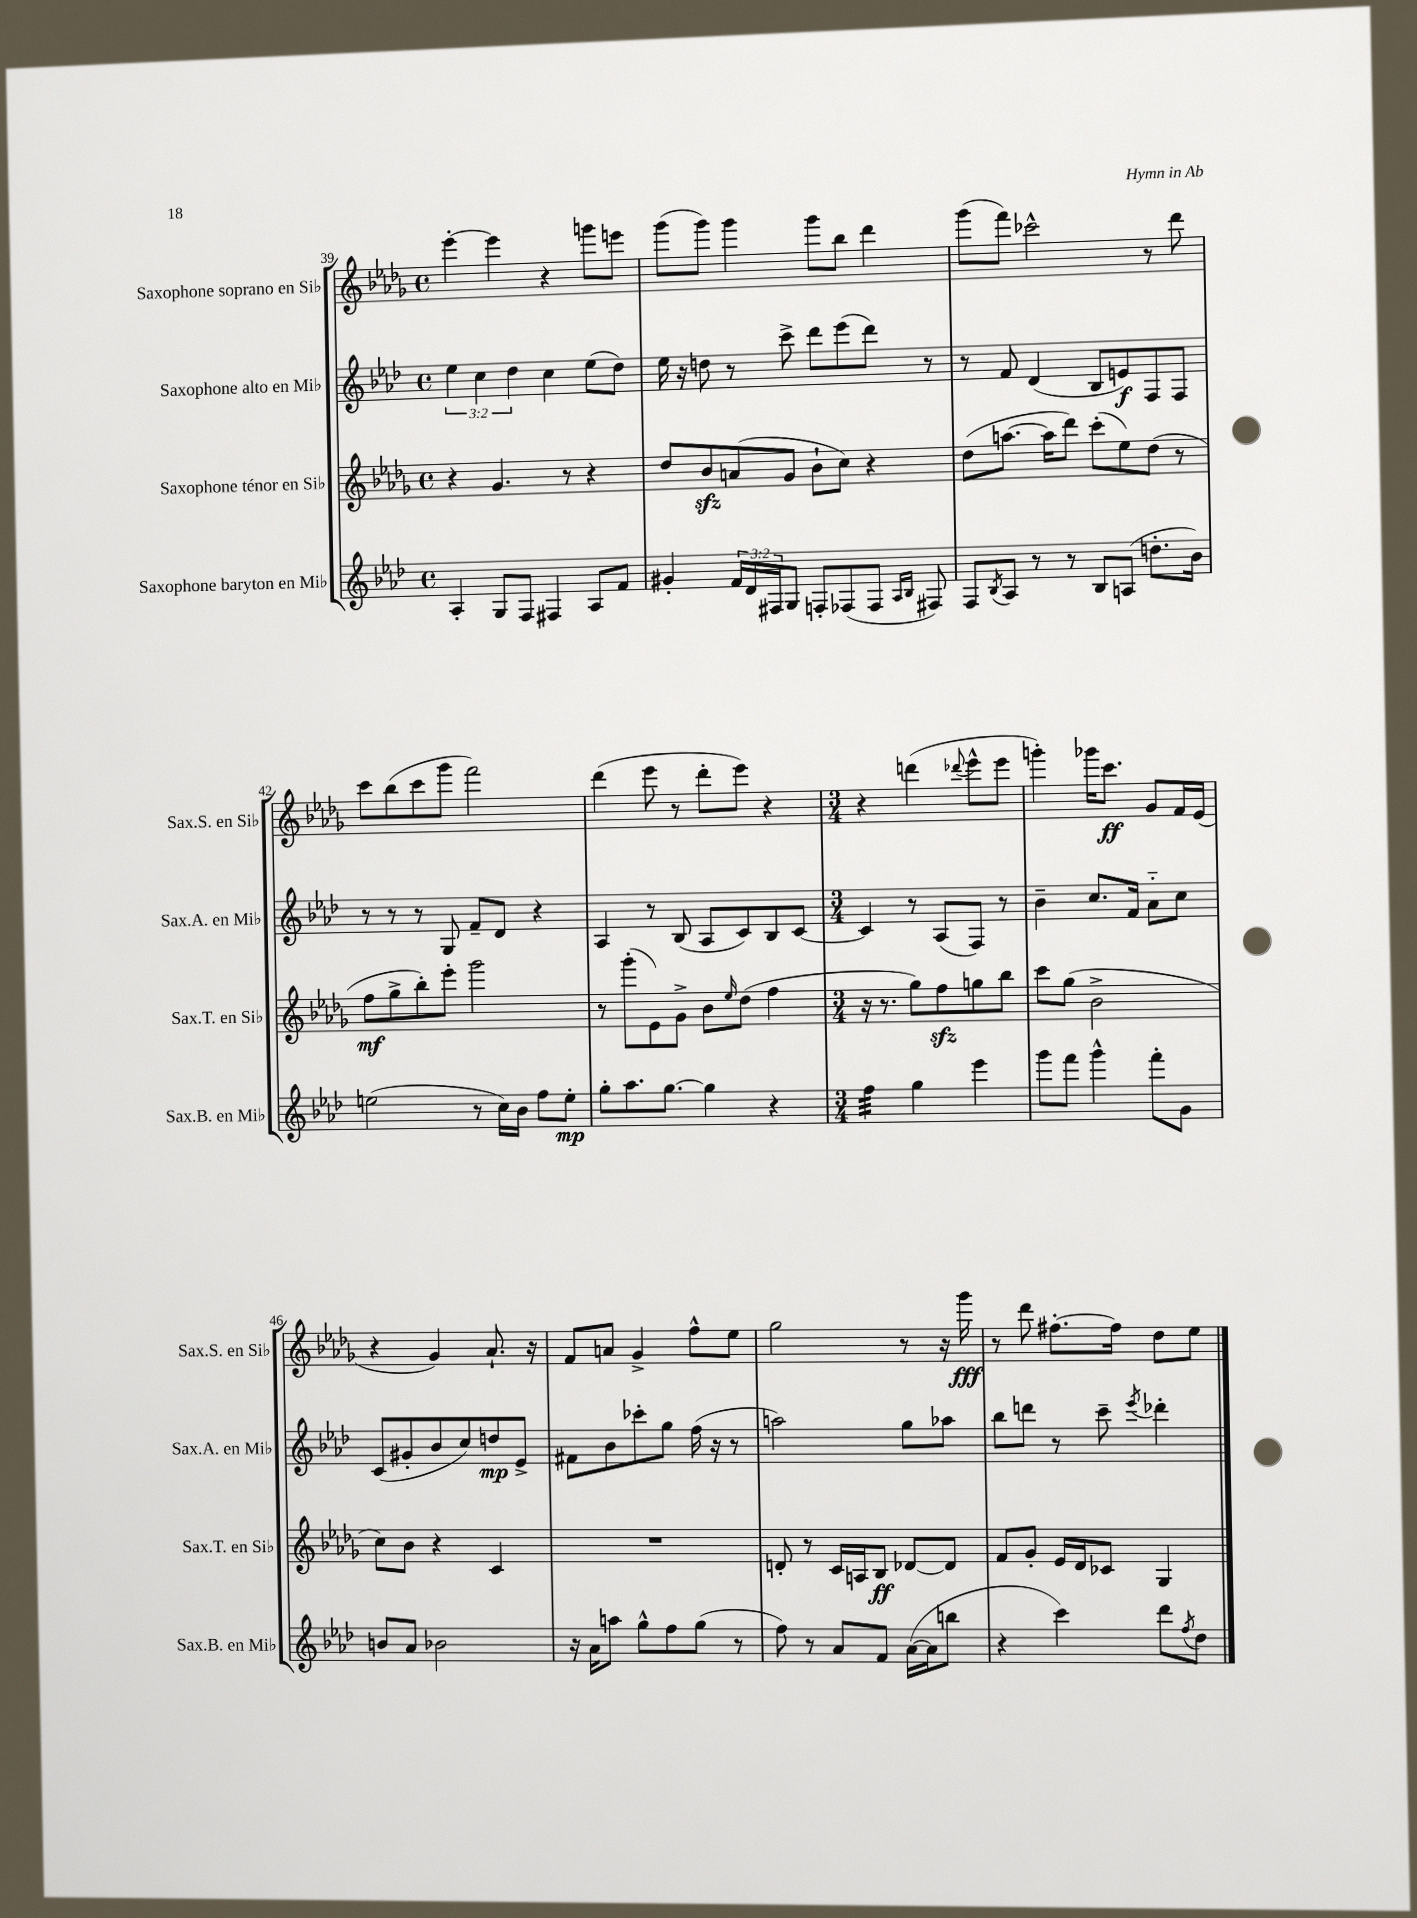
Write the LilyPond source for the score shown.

<<
\new StaffGroup <<
\new Staff = "s0" \with { instrumentName = "Saxophone soprano en Sib" shortInstrumentName = "Sax.S. en Sib" } {
    \clef treble \key des \major \defaultTimeSignature \time 4/4
    ees'''4~-. ees'''4 r4 g'''8 e'''8 |
    ges'''8( ges'''8) ges'''4 ges'''8 bes''8 des'''4 |
    ges'''8( f'''8) ces'''2-^ r8 des'''8 |
    c'''8 bes''8( c'''8 ges'''8 f'''2) |
    des'''4( ees'''8 r8 des'''8-. ees'''8) r4 |
    \numericTimeSignature \time 3/4 r4 d'''4( \appoggiatura { des'''8 } ees'''8-^ ees'''8 |
    g'''4-.) ges'''16 c'''8.\ff ges'8 f'16 ees'16( |
    r4 ges'4) aes'8.-! r16 |
    f'8 a'8 ges'4-> f''8-^ ees''8 |
    ges''2 r8 r16 ges'''16\fff |
    r8 des'''8 fis''8.~-. fis''16 des''8 ees''8 \bar "|." |
}
\new Staff = "s1" \with { instrumentName = "Saxophone alto en Mib" shortInstrumentName = "Sax.A. en Mib" } {
    \clef treble \key aes \major \defaultTimeSignature \time 4/4 \override Staff.TupletNumber.text = #tuplet-number::calc-fraction-text
    \tuplet 3/2 { ees''4 c''4 des''4 } c''4 ees''8( des''8) |
    ees''16 r16 d''8 r8 c'''8-> des'''8 ees'''8( des'''8) r8 |
    r8 f'8 des'4( bes8 e'8\f) f8 f8 |
    r8 r8 r8 g8 f'8-- des'8 r4 |
    aes4 r8 bes8( aes8 c'8) bes8 c'8~ |
    \numericTimeSignature \time 3/4 c'4 r8 aes8( f8) r8 |
    bes'4-- c''8. f'16 aes'8-_ c''8 |
    c'8( gis'8-. bes'8 c''8) d''8\mp ees'8-> |
    fis'8 bes'8 ces'''8-. g''8 f''16( r16 r8 |
    a''2) g''8 aes''8 |
    bes''8 d'''8 r8 c'''8-- \acciaccatura { ees'''8 } des'''4-. \bar "|." |
}
\new Staff = "s2" \with { instrumentName = "Saxophone ténor en Sib" shortInstrumentName = "Sax.T. en Sib" } {
    \clef treble \key des \major \defaultTimeSignature \time 4/4
    r4 ges'4. r8 r4 |
    des''8 bes'8\sfz a'8( ges'8 bes'8-! c''8) r4 |
    des''8( a''8.~ a''16 des'''8) c'''8-.( ees''8) des''8( r8 |
    f''8\mf ges''8-> bes''8-.) ees'''8-. ges'''2 |
    r8 ges'''8-.( ees'8) ges'8-> bes'8 \grace { ees''16 } des''8( f''4 |
    \numericTimeSignature \time 3/4 r16 r8. ges''8) f''8\sfz g''8 bes''8 |
    c'''8 ges''8( bes'2-> |
    c''8) bes'8 r4 c'4 |
    R2. |
    d'8-. r8 c'16 a16 bes8\ff des'8~ des'8 |
    f'8 ges'8-. ees'16 des'16 ces'8 ges4 \bar "|." |
}
\new Staff = "s3" \with { instrumentName = "Saxophone baryton en Mib" shortInstrumentName = "Sax.B. en Mib" } {
    \clef treble \key aes \major \defaultTimeSignature \time 4/4 \override Staff.TupletNumber.text = #tuplet-number::calc-fraction-text
    aes4-. g8 f8 fis4 aes8 f'8 |
    gis'4-. \tuplet 3/2 { f'16 des'16 fis16 } g8 f8-. fes8( fes8 \grace { aes16 bes16 } fis8) |
    f8 \acciaccatura { bes8 } aes8 r8 r8 bes8 a8( d''8.-. bes'16) |
    e''2( r8 c''16) bes'16 f''8 e''8-.\mp |
    g''8-. aes''8. g''8.~ g''4 r4 |
    \numericTimeSignature \time 3/4 f''4:32 g''4 ees'''4 |
    g'''8 f'''8 g'''4-^ f'''8-. g'8 |
    b'8 aes'8 bes'2 |
    r16 aes'16 a''8 g''8-^ f''8 g''8( r8 |
    f''8) r8 aes'8 f'8 aes'16~( aes'16 b''8 |
    r4 c'''4) des'''8 \acciaccatura { f''8 } des''8 \bar "|." |
}
>>
>>
\layout { \context { \Score currentBarNumber = #39 } }
